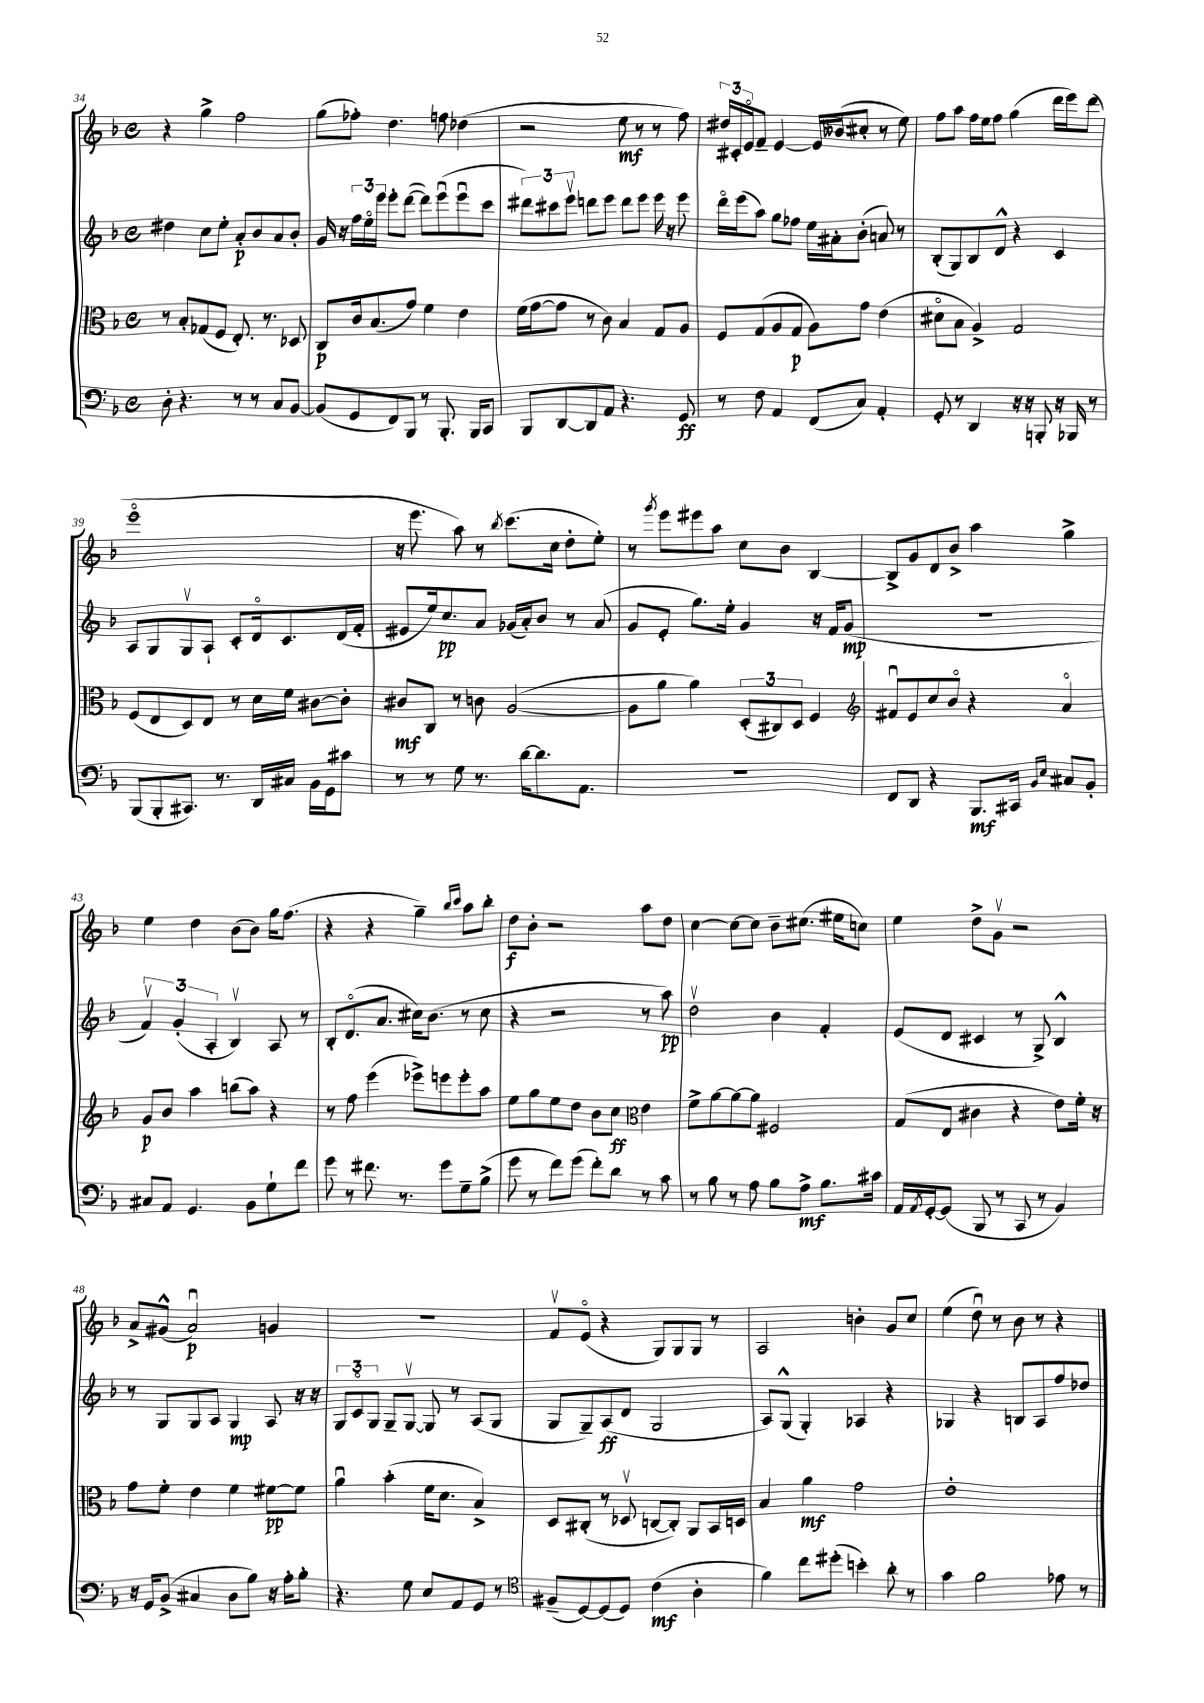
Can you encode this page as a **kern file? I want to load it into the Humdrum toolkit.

**kern	**kern	**kern	**kern
*staff4	*staff3	*staff2	*staff1
*clefF4	*clefC3	*clefG2	*clefG2
*k[b-]	*k[b-]	*k[b-]	*k[b-]
*M4/4	*M4/4	*M4/4	*M4/4
*met(c)	*met(c)	*met(c)	*met(c)
8D'\	8r	4dd#\	4r
4.r	8B-'/L	.	.
.	(8G-/	8cc\L	4gg^\
.	8F/J	8ee'\J	.
8r	8.E'/)	8a'/L	2ff\
8r	.	8b-/	.
.	8.r	.	.
8C/L	.	8a/	.
[8BB-/J	8D-/	8b-'/J	.
=	=	=	=
(8BB-/]L	8C/L	16g/	(8gg\L
.	.	16r	.
8GG/	16c/k	24ff\LL	8ff-'\J)
.	.	24eeo\	.
.	(8.B-/	.	.
.	.	24eee\JJ	.
8FF/)	.	8eee'\L	4.dd\
8BBB-/J	8g/J)	([8ddd\J	.
8r	4f\	8ddd\]L)	.
8.BBB-'/	.	(8eeeu\	8ff\
.	4e\	8eeeu\	(4dd-\
16BBB-/LK	.	.	.
8CC/J	.	8ccc\J	.
=	=	=	=
8BBB-/L	(16f\LL	12ddd#\L)	2r
.	[16g\J	.	.
.	.	12ccc#\	.
[8DD/	8g\]J	.	.
.	.	12eeev\J	.
8DD/]	8r	8ddd\L	.
8AA/J	8c\)	8eee\J	.
4.r	4B-/	8ddd\L	8ee\
.	.	8eee\J	8r
.	8G/L	16eee\	8r
.	.	16r	.
8GG/	8A/J	8eee\	8ff\)
=	=	=	=
8r	8F/L	16dddo\LL	24dd#/LL
.	.	.	24c#'/
.	.	(16eee\J	.
.	.	.	24eo/J
8F\	(8G/	8aa\J)	8f~/J
4AA/	8A/	8gg\L	[4e/
.	8G/J	8ff-\J	.
(8FF/L	8A\L)	16ee\LL	16e/]LL
.	.	16a#'\J	(16b--/J
8C/J)	8g\J	(8b-'\J	8cc#'/J
4AA'/	(4e\	8a/)	8r
.	.	8r	8ee\)
=	=	=	=
8GG'/	8d#o\L	(8B-'/L	8ff\L
8r	8B-\J	8G/)	8aa\J
4DD/	4A^/)	8B-/	16ff\LL
.	.	.	16ee\J
.	.	8d^^/J	8ff\J
16r	2G/	4r	(4gg\
16r	.	.	.
8BBB'/	.	.	.
16r	.	4c/	16ddd\LL
16BBB-/	.	.	16eee\J)
8r	.	.	(8ddd\J
=	=	=	=
(8BBB-/L	(8F/L	8A/L	1eeeo
8BBB-'/	8E/	8G/	.
8.CC#/J)	8D/)	8Gv/	.
.	8E/J	8A`/J	.
8.r	.	.	.
.	8r	8c'/L	.
16DD/LL	16d\LL	16do/k	.
16C#/JJ	16f\JJ	8.c/	.
16BB-\LL	[8c#\L	.	.
16GG\J	.	.	.
8c#\J	8c#'\]J	(16d/L	.
.	.	16f'/JJ	.
=	=	=	=
8r	8c#/L	8e#/L	16r
.	.	.	8.eee\
8r	8C/J	16ee/k)	.
.	.	8.cc/	.
8G\	8r	.	8aa\)
8.r	8c\	8a/J	8r
.	.	.	8qbb-/
.	([2A/	(16g-/LL	(8.ccc\L
[16d\LK	.	16a'/J)	.
8.d\]	.	8b-/J	.
.	.	.	16cc\Jk
.	.	8r	8dd'\L
8.AA\J	.	.	.
.	.	(8a/	8ee'\J)
=	=	=	=
1r	8A\]L	8g/L	8r
.	.	.	8qggg/
.	8a\J	8e'/J	8eee\L
.	4a\)	8.gg\L)	8eee#\
.	.	.	8aa\J
.	.	16ee'\Jk	.
.	(12D'/L	4g/	8cc\L
.	12C#/)	.	.
.	.	.	8b-\J
.	12D/J	.	.
.	4F/	16r	[4B-/
.	.	16f/LK	.
.	.	(8g/J	.
=	=	=	=
*	*clefG2	*	*
8FF/L	8f#u/L	1r	8B-^/]L
8DD/J	8e/	.	8g/
4r	8cc/	.	8d/
.	8b-o/J	.	8b-^/J
8.BBB-/L	4r	.	4aa\
16CC#/Jk	.	.	.
16qqBB-/LL	.	.	.
16qqE/JJ	.	.	.
8C#/L	4ao/	.	4gg^\
8BB-'/J	.	.	.
=	=	=	=
8C#/L	8g/L	6fv/)	4ee\
8AA/J	8b-/J	.	.
.	.	(6g'/	.
4.GG/	4aa\	.	4dd\
.	.	6A'/	.
.	(8bb\L	4B-v/)	(8b-\L
8BB-\L	8aa\J)	.	8b-\J)
8G`\	4r	8A/	16gg\LK
.	.	.	(8.ff\J
8f\J	.	8r	.
=	=	=	=
8g\	8r	8B-'/L	4r
8r	8ff\	(8.do/	.
8.f#\	(4eee\	.	4r
.	.	8.a/J	.
8.r	.	.	.
.	8eee-^\L)	16cc#\LK)	4gg~\)
.	.	(8.b-\J	.
8g\L	8eee\	.	.
.	.	.	16qqbb-/LL
.	.	.	16qqccc/JJ
8G~\	8eee'\	8r	8aa\L
(8B-^\J	8aa\J	8cc#\	8bb-'\J
=	=	=	=
8g\	8ee\L	4r	8dd\L
8r	8gg\	.	8b-'\J
8f\L)	8ee\	2r	2r
(8g\J	8dd\J	.	.
8f'\L)	8b-\L	.	.
8d\J	8cc\J	.	.
*	*clefC3	*	*
8r	4e\	8r	8aa\L
8c\	.	8aa\)	8dd\J
=	=	=	=
8r	8f^\L	2ddv\	[4cc\
8B-\	[8a\	.	.
8r	8a\_	.	8cc\_L
8A\	8a\]J	.	8cc\]J
8B-\L	2F#/	4b-\	8b-~\L
8A^\J	.	.	(8.cc#\J
8.B-\L	.	4f'/	.
.	.	.	16ee#\LK
.	.	.	8cc\J)
16c#\Jk	.	.	.
=	=	=	=
16AA/LL	(8G/L	(8e/L	4ee\
8qAA/	.	.	.
[16GG'/J	.	.	.
(8GG/]J	8E/J	8d/J	.
8BBB-/	4c#\	4c#/	8dd^\L
8r	.	.	8gv\J
8CC/	4r	8r	2r
8r	.	8G^/)	.
4BB-/)	8e\L)	4B-^^/	.
.	16f'\Jk	.	.
.	16r	.	.
=	=	=	=
16r	8g\L	8r	8a^/L
16GG/LK	.	.	.
(8BB-^/J	8f'\J	8G/L	(8g#^^/J
4C#/	4e\	8G/	2au/)
.	.	8A/J	.
8D\L	4f\	4G/	.
8B-\J)	.	.	.
16r	[8f#\L	8A/	4g/
16A'\LK	.	.	.
8B-'\J	8f#\]J	16r	.
.	.	16r	.
=	=	=	=
4.r	4au\	12G/L	1r
.	.	12co/	.
.	.	12G/J	.
.	(4b-'\	8G~/L	.
8G\	.	[8Gv/J	.
8E/L	16f\LK	8G/]	.
.	8.d\J	.	.
8AA/	.	8r	.
8GG/J	4B-^/)	(8A/L	.
8r	.	8G/J	.
=	=	=	=
*clefC4	*	*	*
(8F#~/L	8D/L	8G/L	8fv/L
[8D/)	(8C#'/J	8G~/)	(8eo/J
(8D/]	8r	(8A/	4r
8D/J)	8D-v/	8d/J	.
(4c\	[8C/L	2G/	8G/L)
.	8C'/]J)	.	8G/
4A'\	8AA/L	.	8G/J
.	16BB-/L	.	8r
.	16D/JJ	.	.
=	=	=	=
4f\)	4B-/	8A/L)	2A/
.	.	(8G^^/J	.
8cc\L	4a\	4G'/)	.
(8dd#'\J	.	.	.
4b'\)	2g\	4A-/	4b'\
8a'\	.	4r	8g/L
8r	.	.	8cc/J
=	=	=	=
4g\	1e'	4G-/	(4ee\
2f\	.	4r	8ddu\)
.	.	.	8r
.	.	8B/L	8b-\
.	.	8A/	8r
8e-\	.	8ff/	4r
8r	.	8dd-/J	.
==	==	==	==
*-	*-	*-	*-
